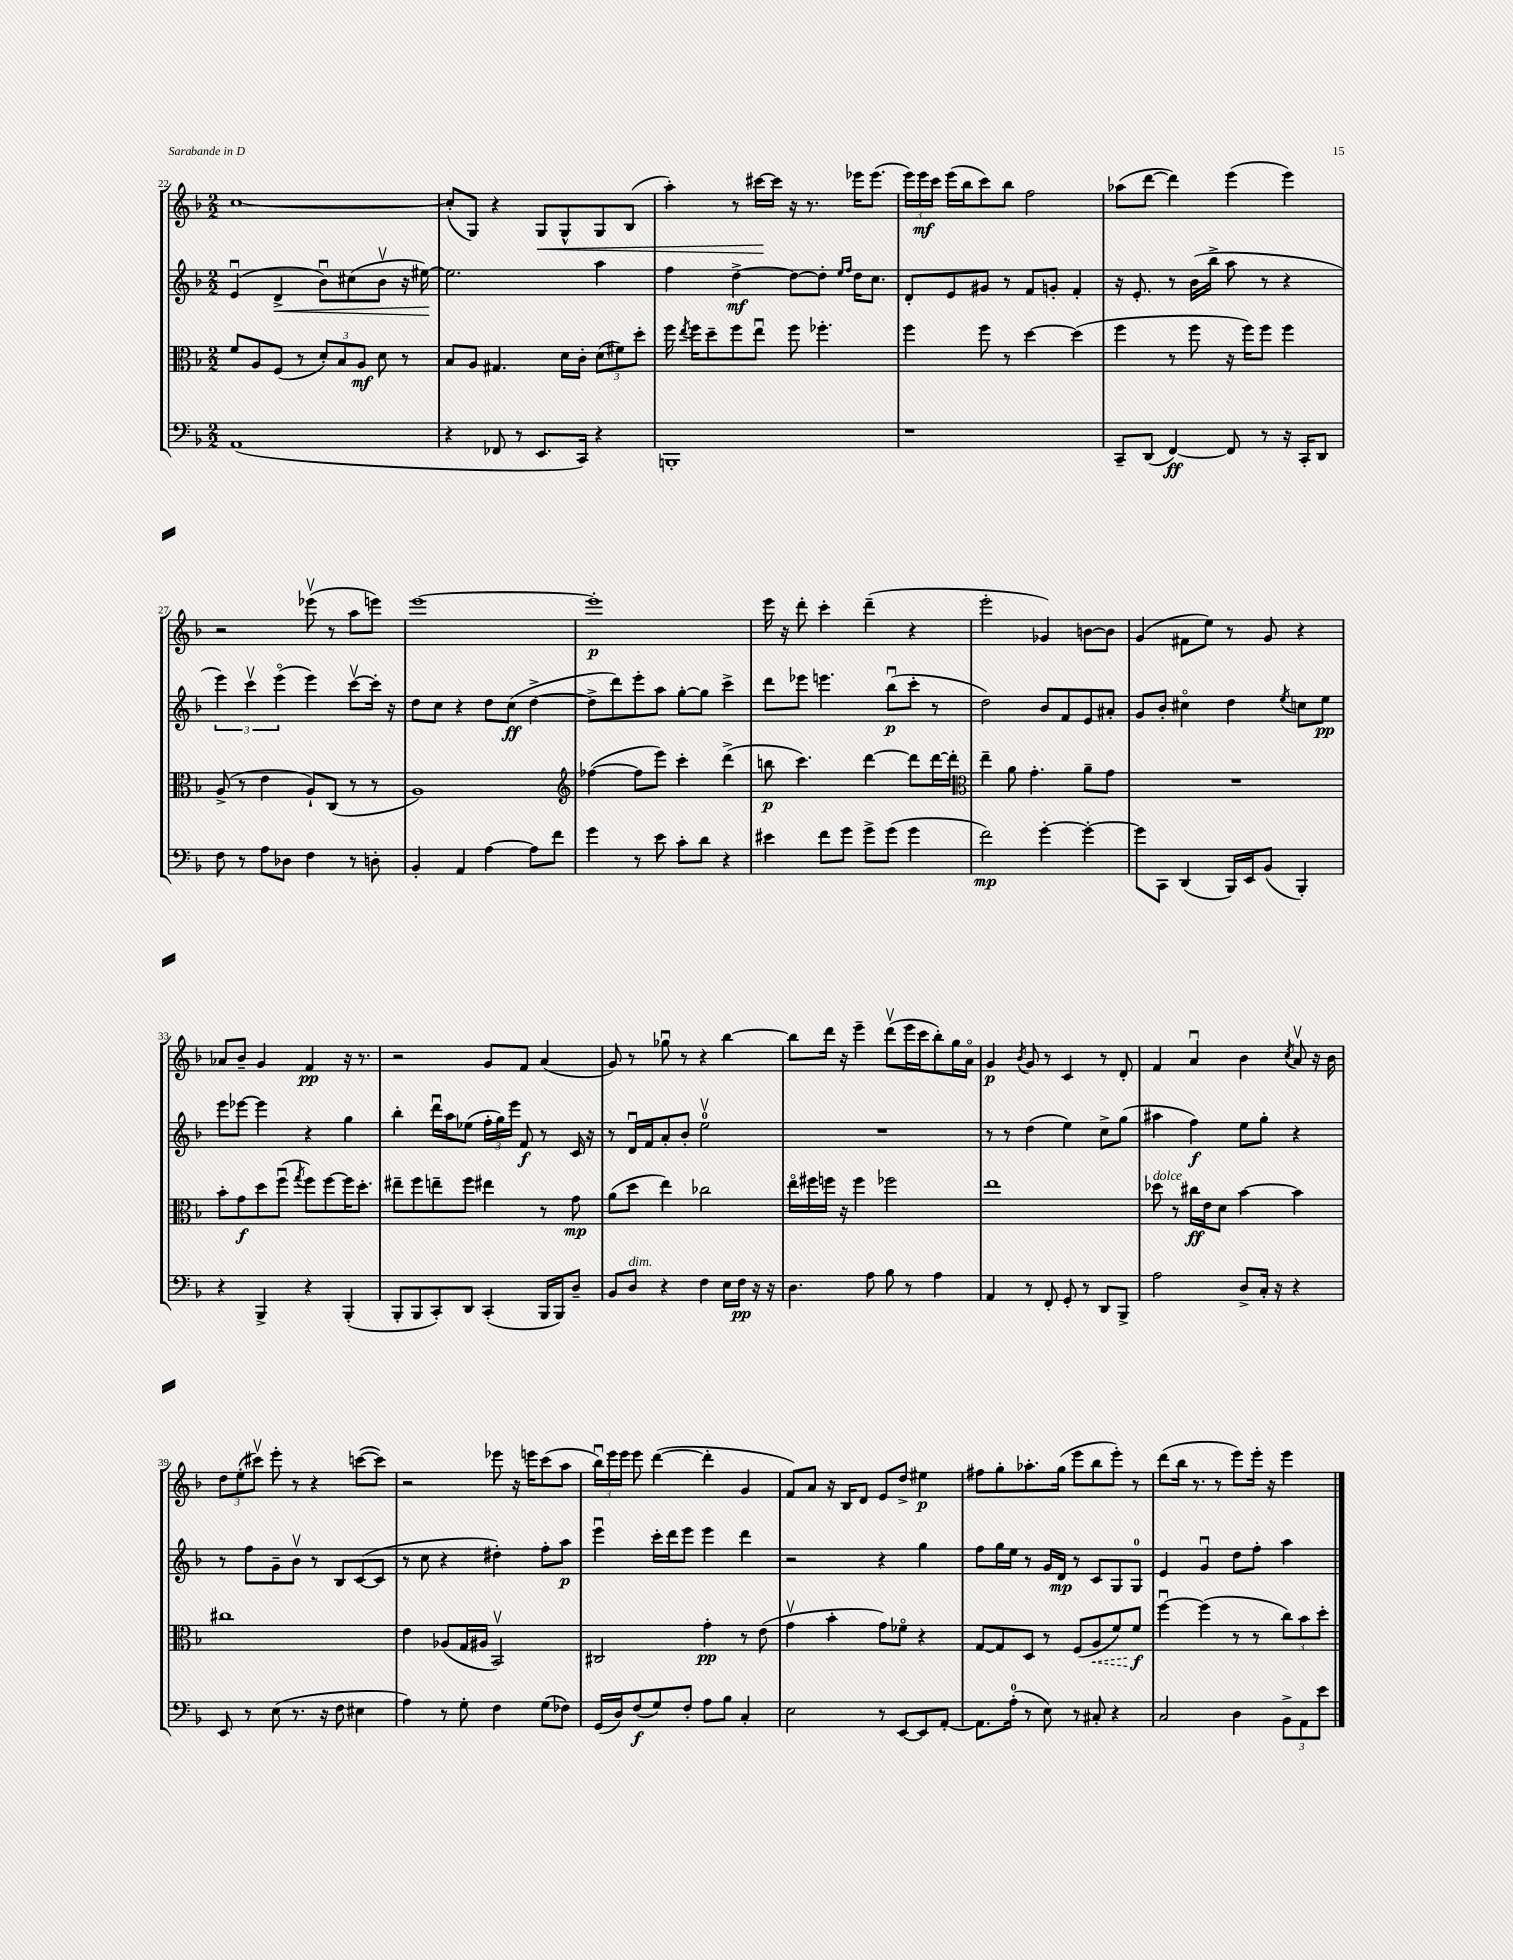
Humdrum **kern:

**kern	**kern	**kern	**kern
*staff4	*staff3	*staff2	*staff1
*clefF4	*clefC3	*clefG2	*clefG2
*k[b-]	*k[b-]	*k[b-]	*k[b-]
*M2/2	*M2/2	*M2/2	*M2/2
(1AA	8f	(4eu	[1cc
.	8A	.	.
.	(8F	4d^	.
.	8r	.	.
.	12d')	8b-u)	.
.	12B-	.	.
.	.	(8cc#	.
.	12A	.	.
.	8d	8b-v	.
.	8r	16r	.
.	.	[16ee#)	.
=	=	=	=
4r	8B-	2.ee#]	(8cc']
.	8A	.	8G)
8FF-	4.G#	.	4r
8r	.	.	.
8.EE	.	.	8G
.	16d	.	8G^^
16CC)	16c'	.	.
4r	(12d	4aa	8G
.	12f#)	.	.
.	.	.	(8B-
.	12dd'	.	.
=	=	=	=
1BBB'	16ff	4ff	4aa')
.	8qee	.	.
.	16ff	.	.
.	8dd~	.	.
.	8ff	[4dd^	8r
.	8eeu	.	[16ccc#
.	.	.	16ccc#]
.	8ff	8dd_	16r
.	.	.	8.r
.	4.ff-'	8dd']	.
.	.	16qqee	.
.	.	16qqff	.
.	.	16dd	16eee-
.	.	8.cc	(8.eee-
=	=	=	=
1r	4ff	8d'	24eee)
.	.	.	24eee
.	.	.	24ccc
.	.	8e	(16eee
.	.	.	16bb-
.	8ff	8g#	8ccc)
.	8r	8r	8bb-
.	[4dd	8f	2ff
.	.	8g'	.
.	(4dd]	4f'	.
=	=	=	=
8CC~	4ff	16r	(8aa-
.	.	8.e'	.
(8DD	.	.	[8ddd
[4FF)	8r	8r	4ddd])
.	8ff	(16b-	.
.	.	16bb-^	.
8FF]	16r	8aa	(4eee
.	16ff)	.	.
8r	8ff	8r	.
16r	4ff	4r	4eee)
16CC'	.	.	.
8DD	.	.	.
=	=	=	=
8F	(8A^	6eee)	2r
8r	8r	.	.
.	.	6cccv	.
8A	4e	.	.
.	.	(6eeeo	.
8D-	.	.	.
4F	8A`)	4eee)	(8eee-v
.	(8C	.	8r
8r	8r	[8cccv	8aa
8D'	8r	16ccc']	8eee)
.	.	16r	.
=	=	=	=
4BB-'	1A)	8dd	[1eee
.	.	8cc	.
4AA	.	4r	.
[4A	.	8dd	.
.	.	(8cc	.
8A]	.	[4dd^	.
8f	.	.	.
=	=	=	=
*	*clefG2	*	*
4g	([4ff-	8dd^]	1eee']
.	.	8ddd)	.
8r	8ff-]	8eee'	.
8e	8eee)	8aa	.
8c'	4ccc'	[8gg'	.
8d	.	8gg]	.
4r	(4ddd^	4ccc^	.
=	=	=	=
4e#	8bb	8ddd	16eee
.	.	.	16r
.	4.ccc)	8eee-	8ddd'
8f	.	4.eee	4ccc'
8g	.	.	.
8g^	[4ddd	.	(4ddd~
(8g	.	(8bb-u	.
4g	8ddd]	8ccc'	4r
.	[16ddd	8r	.
.	16ddd']	.	.
=	=	=	=
*	*clefC3	*	*
2f)	4ee~	2dd)	2eee'
.	8a	.	.
.	4.g'	.	.
[4g'	.	8b-	4g-)
.	.	8f	.
4g'_	8a~	8e	[8b
.	8g	8a#'	8b]
=	=	=	=
8g]	1r	8g	(4g
8CC	.	8b-'	.
(4DD	.	4cc#o	8f#
.	.	.	8ee)
16BBB-)	.	4dd	8r
16EE	.	.	.
(8BB-	.	.	8g
.	.	8qee	.
4BBB-')	.	8cc	4r
.	.	8ee	.
=	=	=	=
4r	8b-'	8eee	8a-
.	8g	[8eee-	8b-~
4BBB-^	8dd	4eee-]	4g
.	(8ffu	.	.
.	8qgg	.	.
4r	8ff)	4r	4f
.	[8ff	.	.
(4BBB-'	16ff]	4gg	16r
.	8.dd'	.	8.r
=	=	=	=
8BBB-'	8ee#~	4bb-'	2r
8BBB-	8ff	.	.
8CC')	8ee~	16dddu	.
.	.	16aa	.
8DD	8ff	(8ee-	.
(4CC'	4ee#	24ff'	8g
.	.	24gg)	.
.	.	24eee	.
.	.	8f	8f
16BBB-	8r	8r	(4a
16BBB-)	.	.	.
8D~	8g	16c	.
.	.	16r	.
=	=	=	=
8BB-	(8a	8r	8g)
8D	8dd	16du	8r
.	.	16f	.
4r	4ee)	8a'	8gg-u
.	.	8b-'	8r
4F	2cc-	2eev	4r
16E	.	.	[4bb-
16F	.	.	.
16r	.	.	.
16r	.	.	.
=	=	=	=
4.D	16eeo	1r	8bb-]
.	16ff#	.	.
.	16ff	.	16ddd
.	16r	.	16r
.	4ff	.	4eee~
8A	.	.	.
8B-	2ff-	.	(8dddv
8r	.	.	16eee
.	.	.	16ccc
4A	.	.	8bb-')
.	.	.	16gg
.	.	.	16ao
=	=	=	=
4AA	1ee	8r	4g
.	.	8r	.
.	.	.	8qb-
8r	.	(4dd	8g
8FF'	.	.	8r
8GG'	.	4ee)	4c
8r	.	.	.
8DD	.	8cc^	8r
8BBB-^	.	(8gg	8d'
=	=	=	=
2A	8dd-	4aa#	4f
.	8r	.	.
.	16cc#	4ff)	4au
.	16e	.	.
.	8d	.	.
8D^	[4b-	8ee	4b-
16C'	.	8gg'	.
16r	.	.	.
.	.	.	8qcc
4r	4b-]	4r	8av
.	.	.	16r
.	.	.	16b-
=	=	=	=
8EE	1cc#	8r	12dd
.	.	.	(12ee'
8r	.	8ff	.
.	.	.	12ccc#v)
(8E	.	8g~	8eee'
8.r	.	8b-v	8r
.	.	8r	4r
16r	.	.	.
8F	.	8B-	.
4E#	.	([8c	([8ccc
.	.	8c]	8ccc])
=	=	=	=
4A)	4e	8r	2r
.	.	8cc	.
8r	(8A-	4r	.
8G'	16G	.	.
.	16A#	.	.
4F	2BB-v)	4dd#')	8eee-
.	.	.	16r
.	.	.	16eee
(8G	.	8ff'	(8ccc
8F-)	.	8aa	8aa
=	=	=	=
(16GG	2C#	4eeeu	24bb-u)
.	.	.	24eee
16D)	.	.	.
.	.	.	24eee
(8F	.	.	8eee
8G)	.	16ccc'	([4ddd
.	.	16ddd	.
8F'	.	8eee	.
8A	4g'	4eee	4ddd']
8B-	.	.	.
4C'	8r	4ddd	4g
.	(8e	.	.
=	=	=	=
2E	4gv	2r	8f)
.	.	.	8a
.	4b-'	.	16r
.	.	.	16B-
.	.	.	8d
8r	8g)	4r	8e
[8EE	8f-o	.	8dd^
8EE]	4r	4gg	4ee#
[8AA'	.	.	.
=	=	=	=
8.AA]	[8G	8ff	8ff#
.	8G]	16gg	8gg'
(16A'	.	16ee	.
8r	8D	8r	8.aa-'
8E)	8r	16g	.
.	.	16d	(16gg
8r	(8F	8r	8eee
8C#'	8A	8c	8bb-
4r	8f)	8G	8eee')
.	8f	8G	8r
=	=	=	=
2C	[4ffu	4e	(8ddd
.	.	.	16bb-
.	.	.	8.r
.	(4ff]	4gu	.
.	.	.	8r
4D	8r	8dd	8eee)
.	8r	8ff'	16eee'
.	.	.	16r
12BB-^	12cc)	4aa	4eee
12AA	12b-	.	.
12e	12dd'	.	.
==	==	==	==
*-	*-	*-	*-
